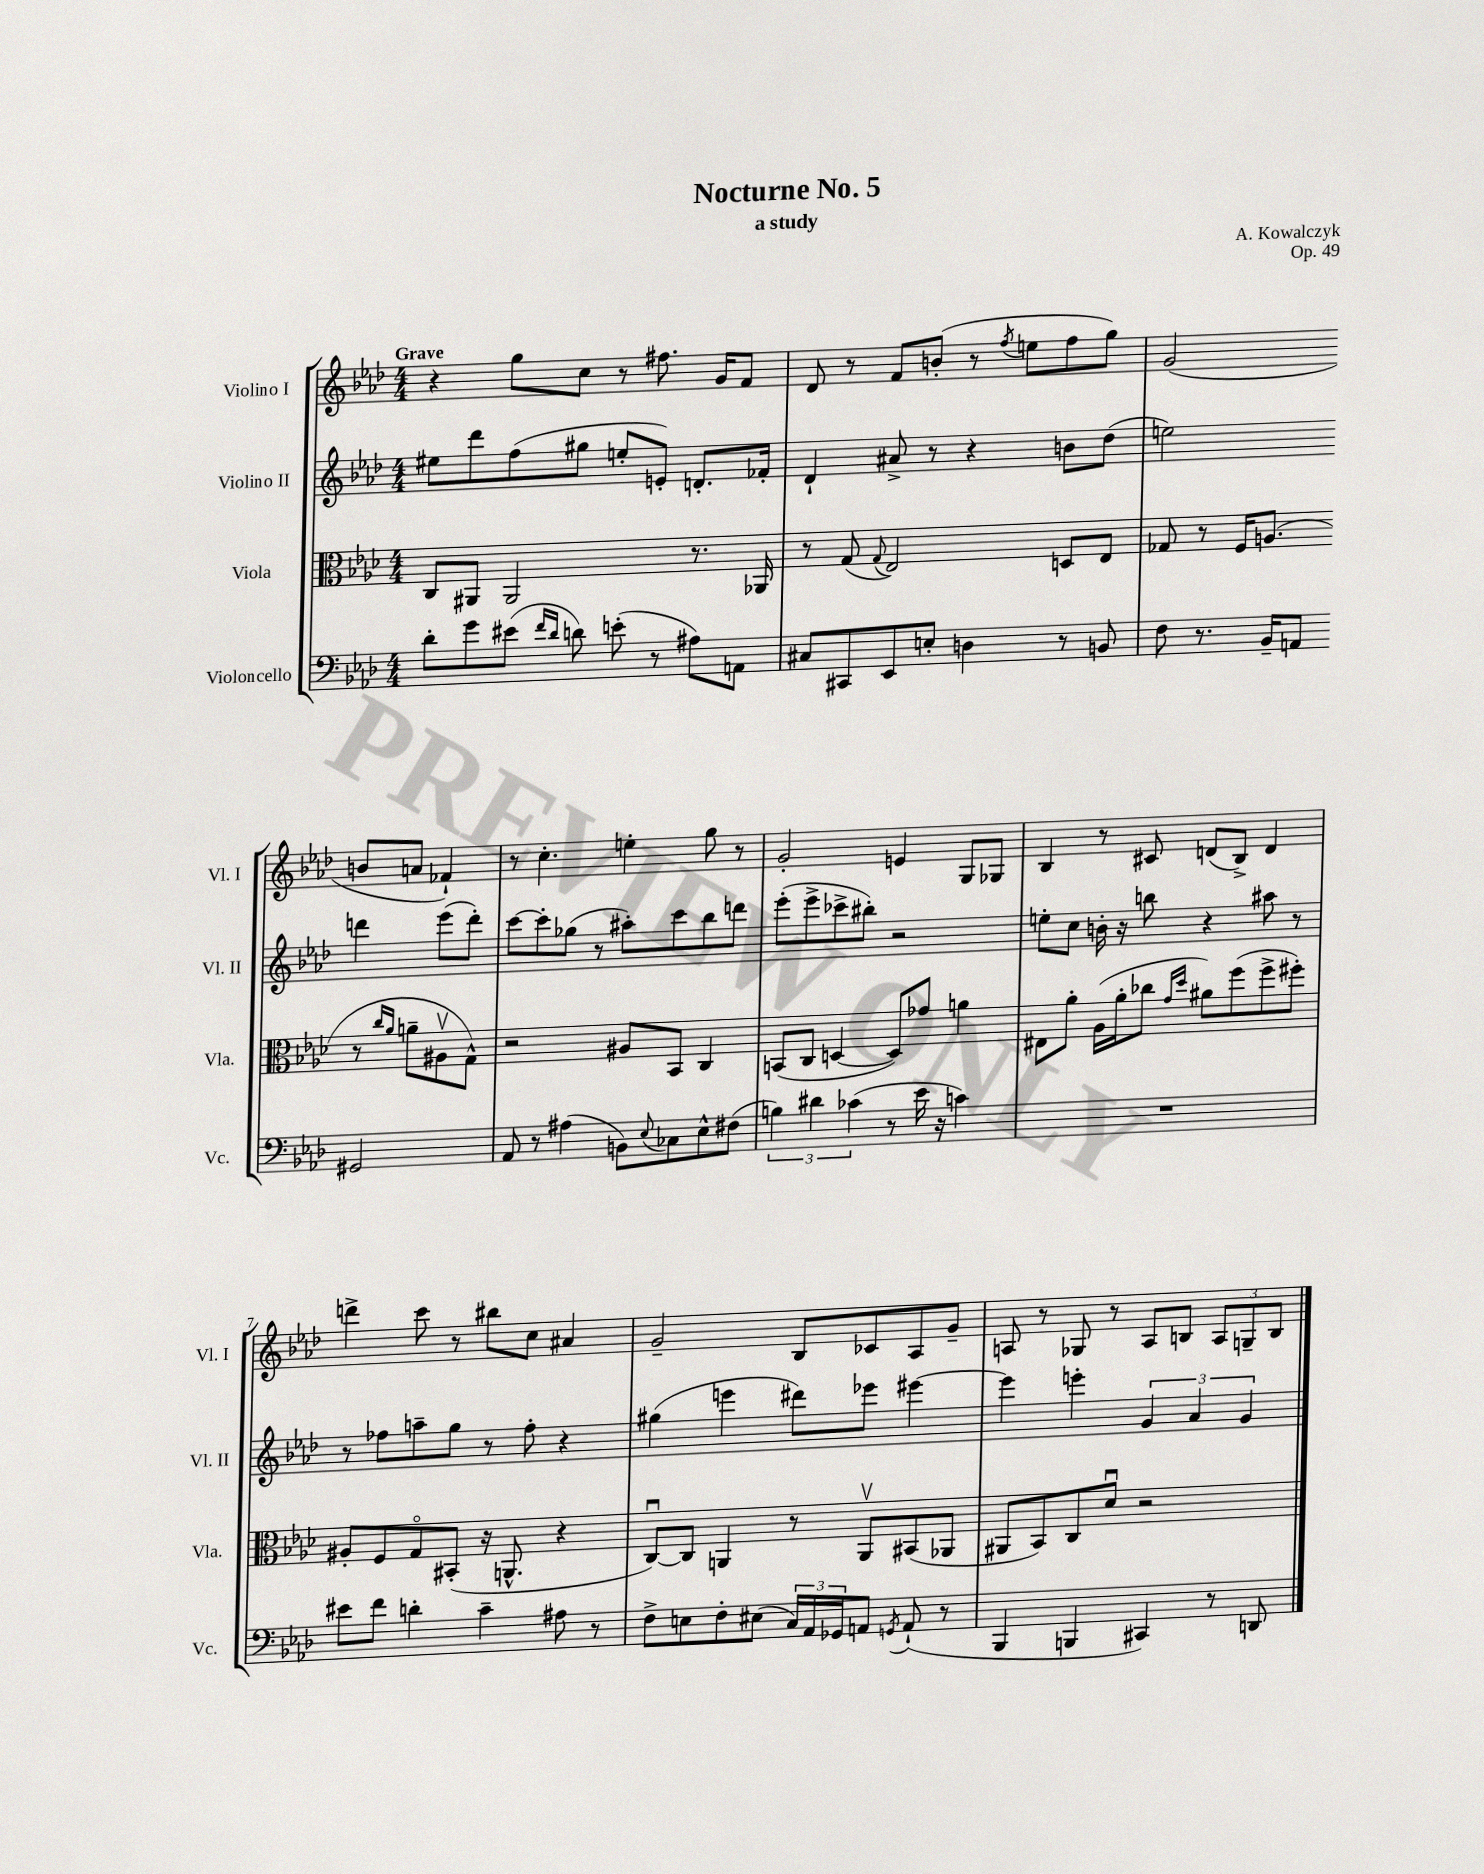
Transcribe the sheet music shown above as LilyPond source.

\header { title = "Nocturne No. 5" composer = "A. Kowalczyk" subtitle = "a study" opus = "Op. 49" }
<<
\new StaffGroup <<
\new Staff = "s0" \with { instrumentName = "Violino I" shortInstrumentName = "Vl. I" } {
    \clef treble \key aes \major \numericTimeSignature \time 4/4 \tempo "Grave"
    r4 g''8 c''8 r8 fis''8. g'16 f'8 |
    des'8 r8 f'8 b'8-.( r8 \acciaccatura { f''8 } e''8 f''8 g''8) |
    g'2( b'8 a'8 fes'4-!) |
    r8 c''4.-. e''4-. g''8 r8 |
    g'2-. e'4 g8 ges8 |
    bes4 r8 cis'8 d'8( bes8->) d'4 |
    d'''4-> c'''8 r8 bis''8 c''8 ais'4 |
    g'2-- bes8 ces'8 aes8 g'8-- |
    a8 r8 ges8 r8 a8 b8 \tuplet 3/2 { a8 g8-- b8 } \bar "|." |
}
\new Staff = "s1" \with { instrumentName = "Violino II" shortInstrumentName = "Vl. II" } {
    \clef treble \key aes \major \numericTimeSignature \time 4/4
    eis''8 des'''8 f''8( gis''8 e''8-. e'8-.) d'8.-. fes'16-. |
    des'4-! ais'8-> r8 r4 b'8 des''8( |
    e''2) d'''4 ees'''8( d'''8-.) |
    c'''8~ c'''8-. ges''8( r8 ais''8-.) c'''8 bes''8 d'''8 |
    ees'''8-.( ees'''8-> ces'''8-> bis''8-.) r2 |
    e''8-. c''8 b'16-. r16 b''8 r4 ais''8 r8 |
    r8 fes''8 a''8-- g''8 r8 fes''8-. r4 |
    gis''4( e'''4 dis'''8) ees'''8 eis'''4~ |
    eis'''4 e'''4-. \tuplet 3/2 { g'4 aes'4 g'4 } \bar "|." |
}
\new Staff = "s2" \with { instrumentName = "Viola" shortInstrumentName = "Vla." } {
    \clef alto \key aes \major \numericTimeSignature \time 4/4
    c8 ais,8 ais,2 r8. aes,16 |
    r8 g8( \appoggiatura { g8 } ees2) d8 ees8 |
    ges8 r8 f16 a8.( r8 \grace { c''16 aes'16 } a'8-- ais8\upbow ges8-^) |
    r2 ais8 bes,8 c4 |
    b,8( c8 d4~ d8) ges'8 a'4 |
    eis8 aes'8-. aes16( aes'16-. ces''8 \grace { g'16 des''16 } ais'8) f''8( f''8-> fis''8-.) |
    ais8-. f8 g8\flageolet bis,8-.( r16 a,8.-^ r4 |
    c8~\downbow) c8 a,4 r8 a,8\upbow bis,8( aes,8 |
    ais,8 bes,8) c8 des'8\downbow r2 \bar "|." |
}
\new Staff = "s3" \with { instrumentName = "Violoncello" shortInstrumentName = "Vc." } {
    \clef bass \key aes \major \numericTimeSignature \time 4/4
    des'8-. g'8 eis'8( \grace { f'16 des'16 } d'8) e'8-.( r8 ais8) a,8 |
    cis8 cis,8 ees,8 e8-. d4 r8 b,8 |
    f8 r8. bes,16-- a,8 gis,2 |
    aes,8 r8 ais4( b,8) \appoggiatura { ees8 } ces8 ees8-^ fis8( |
    \tuplet 3/2 { b4) dis'4 ces'4( } r8 ees'16 r16 c'4) |
    R1 |
    eis'8 f'8 d'4-. c'4-- ais8 r8 |
    f8-> e8 f8-. eis8( \tuplet 3/2 { c16) aes,16 ges,16 } a,8 \acciaccatura { g,8 } a,8-!( r8 |
    bes,,4 b,,4 cis,4) r8 d,8 \bar "|." |
}
>>
>>
